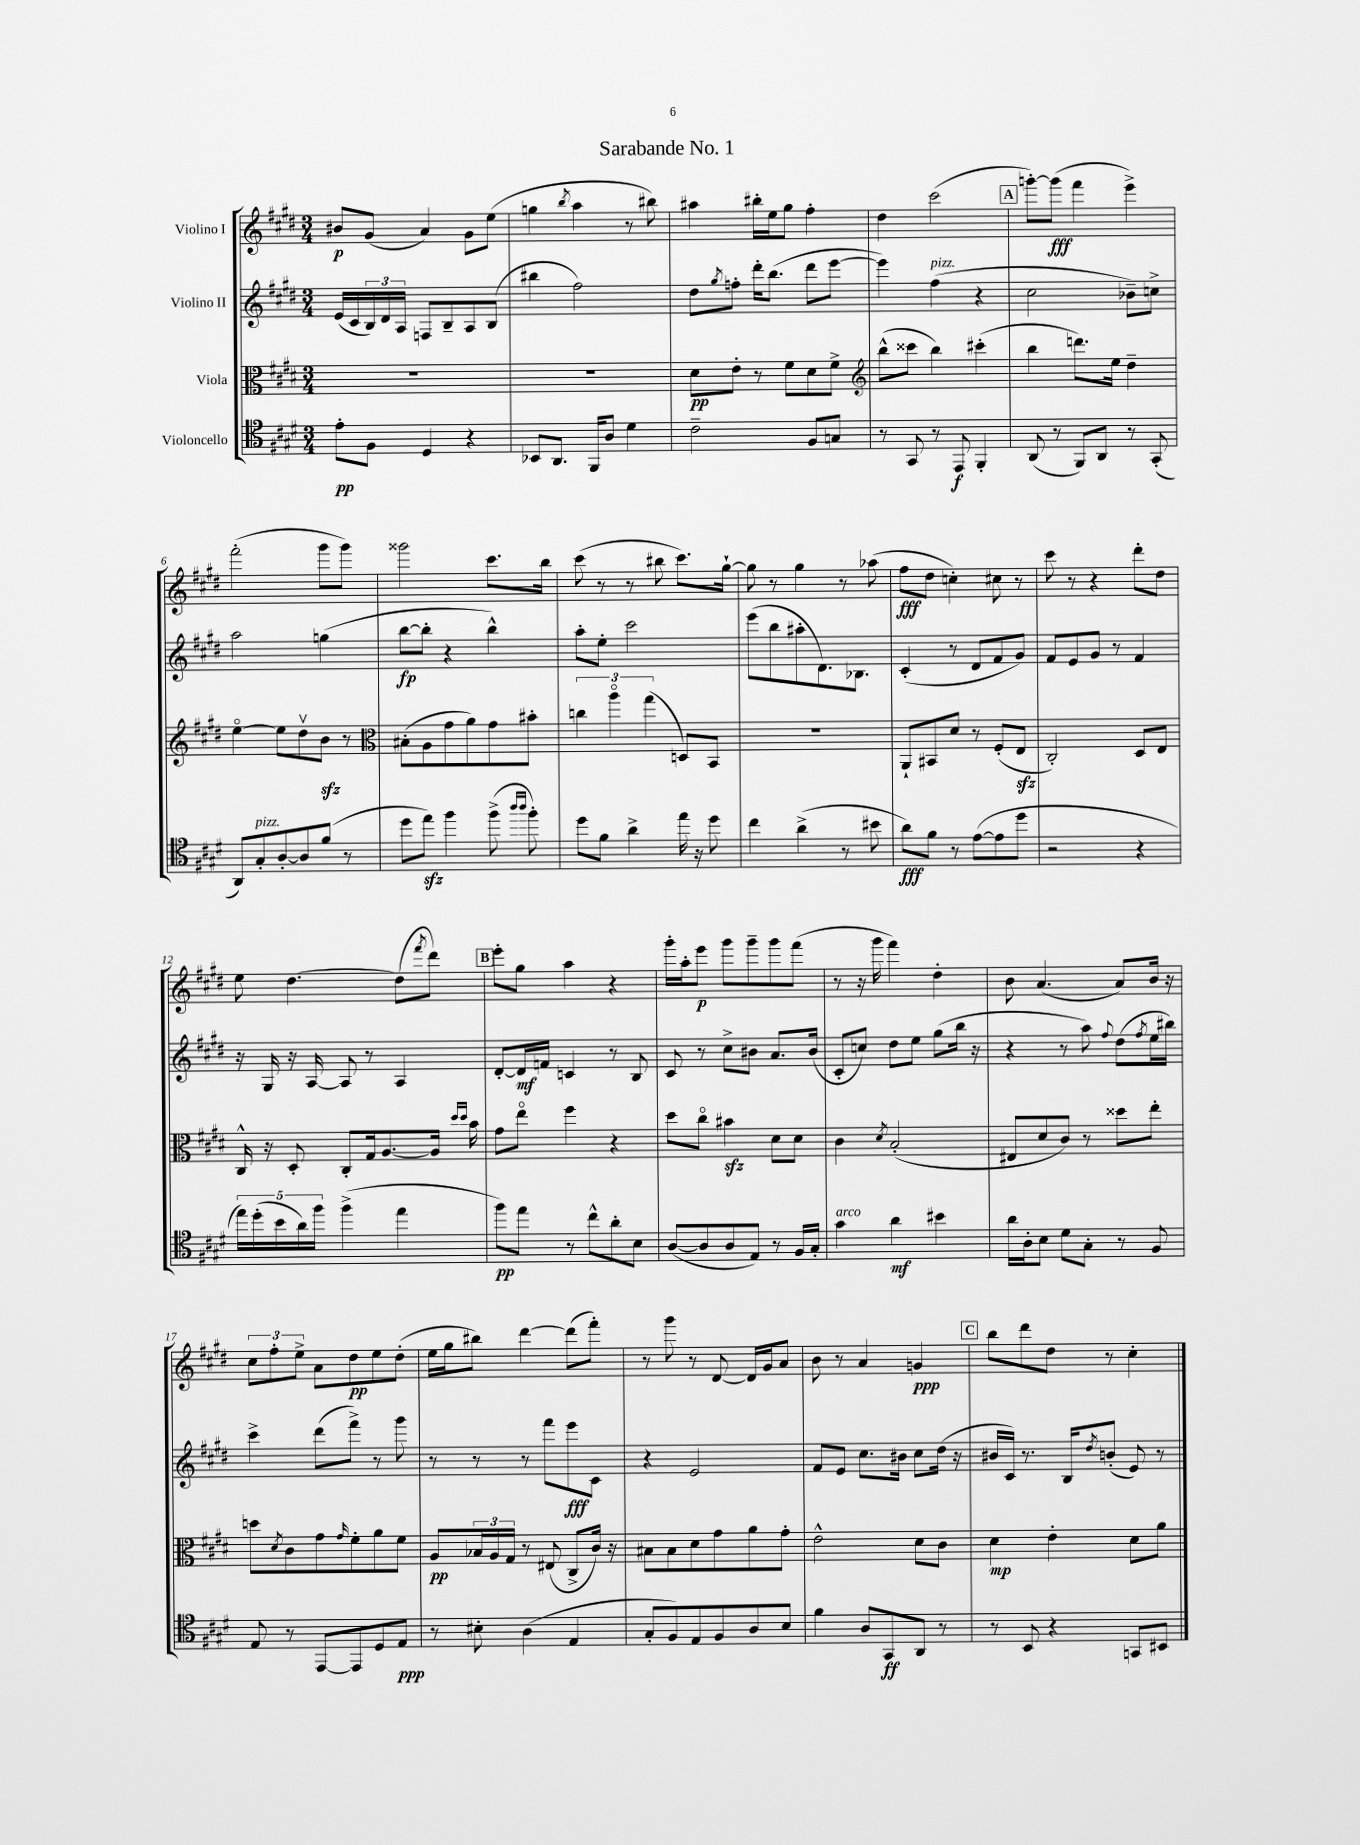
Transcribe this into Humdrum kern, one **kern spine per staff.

**kern	**kern	**kern	**kern
*staff4	*staff3	*staff2	*staff1
*clefC4	*clefC3	*clefG2	*clefG2
*k[f#c#g#d#]	*k[f#c#g#d#]	*k[f#c#g#d#]	*k[f#c#g#d#]
*M3/4	*M3/4	*M3/4	*M3/4
8e'\L	2.r	(16e/LL	8b#/L
.	.	16c#/	.
8F#\J	.	24B/)	(8g#/J
.	.	24d#/	.
.	.	24A/JJ	.
4D#/	.	8F/L	4a/)
.	.	8B~/	.
4r	.	8A/	8g#\L
.	.	(8B/J	(8ee\J
=	=	=	=
8BB-/L	2.r	4bb#\	4gg\
8.AA/J	.	.	.
.	.	.	8qbb/
.	.	2ff#\)	4aa\
16FF#/LK	.	.	.
8A/J	.	.	.
4d#\	.	.	8r
.	.	.	8bb#\)
=	=	=	=
2c#~\	8d#\L	8dd#\L	4aa#\
.	.	8qgg#/	.
.	8e'\J	8ff'\J	.
.	8r	16ddd#'\LK	16bb#'\LL
.	.	(8.bb\J	16ee\J
.	8f#\L	.	8gg#\J
8F#/L	8d#\	8ddd#\L	4ff#'\
8G/J	8f#^\J	[8eee\J	.
=	=	=	=
*	*clefG2	*	*
8r	(8bb^^\L	4eee\])	4dd#\
8GG#/	8ccc##\J	.	.
8r	4bb\)	(4ff#\	(2ccc#\
8EE/	.	.	.
4FF#'/	(4ccc#'\	4r	.
=	=	=	=
(8AA/	4bb\	2cc#\	[8ggg'\L)
8r	.	.	(8ggg\]J
8FF#/L)	8.ddd\L)	.	4fff#\
8AA/J	.	.	.
.	16ee\Jk	.	.
8r	4dd#~\	8b-~\L)	4eee^\)
(8GG#'/	.	8cc^\J	.
=	=	=	=
8AA/L)	[4eeo\	2aa\	(2fff#'\
8G#'/	.	.	.
[8A'/	8ee\]L	.	.
8A/]	8dd#v\	.	.
(8f#/J	8b\J	(4gg\	8ggg#\L
8r	8r	.	8ggg#\J)
=	=	=	=
*	*clefC3	*	*
8dd#\L	(8B#'\L	[8bb\L	2ggg##\
8ee\J)	8A\	8bb'\]J	.
4ff#\	8g#\	4r	.
.	8a\)	.	.
(8ff#^\	8g#\	4bb^^\)	8.ccc#\L
16qqaa/LL	.	.	.
16qqaa/JJ	.	.	.
8ff#'\)	8b#'\J	.	.
.	.	.	16bb\Jk
=	=	=	=
8dd#\L	6cc\	8aa'\L	(8ccc#\
8f#\J	.	8ee'\J	8r
.	6aao\	.	.
4a^\	.	2ccc#\	8r
.	(6gg#\	.	.
.	.	.	8bb#\
16ee\	8D/L)	.	8.ccc#\L)
16r	.	.	.
8dd#\	8BB/J	.	.
.	.	.	[16gg#`\Jk
=	=	=	=
4cc#\	2.r	(8eee\L	8gg#\]
.	.	8bb\	8r
(4a^\	.	8aa#'\	4gg#\
.	.	8.d#\)	.
8r	.	.	8r
.	.	8.B-\J	.
8b#\	.	.	(8aa-\
=	=	=	=
8a\L)	8AA`/L	(4c#'/	8ff#\L
8f#\J	8BB#/	.	8dd#\J
8r	8d#/J	8r	4cc'\)
([8e\L	8r	8d#/L	.
8e\]	(8F#'/L	8f#/	8cc#\
8dd#\J	8E/J	8g#/J)	8r
=	=	=	=
2r	2C#'/)	8f#/L	8ccc#\
.	.	8e/	8r
.	.	8g#/J	4r
.	.	8r	.
4r	8D#/L	4f#/	8ddd#'\L
.	8E/J	.	8dd#\J
=	=	=	=
20ee\LL)	16C#^^/	16r	8ee\
(20dd#'\	.	.	.
.	16r	16G#/	.
20b\	.	.	.
.	8D#'/	16r	[4.dd#\
20a\)	.	.	.
.	.	[16A/	.
20ff#\JJ	.	.	.
(4ff#^\	8C#'/L	8A/]	.
.	16G#/k	8r	.
.	[8.A/	.	.
4ee\	.	4A/	(8dd#\]L
.	.	.	8qfff#/
.	16A/]Jk	.	8ddd#\J)
.	16qqdd#/LL	.	.
.	16qqdd#/JJ	.	.
.	16b\	.	.
=	=	=	=
8ff#\L)	8g#\L	[8d#'/L	8eee'\L
8ee\J	8eeo\J	16d#/]L	8gg#\J
.	.	16f/JJ	.
8r	4ff#\	4c/	4aa\
8cc#^^\L	.	.	.
8a'\	4r	8r	4r
8B\J	.	8B/	.
=	=	=	=
([8A/L	8dd#\L	8c#/	16ggg#'\LL
.	.	.	16aa'\J
8A/]	8cc#o\J	8r	8eee\J
8A/	4b#\	8cc#^\L	8ggg#\L
8E/J)	.	8b#\J	8ggg#~\
8r	8d#\L	8.a/L	8ggg#\
16F#/LL	8d#\J	.	(8fff#\J
16G#'/JJ	.	(16b#/Jk	.
=	=	=	=
4g#\	4c#\	8c#'/L	8r
.	.	8cc/J)	16r
.	.	.	16ggg#\
.	8qd#/	.	.
4a\	(2B'/	8dd#\L	4fff#\)
.	.	8ee\J	.
4b#\	.	(8gg#\L	4dd#'\
.	.	16bb\Jk	.
.	.	16r	.
=	=	=	=
16a\LL	8E#/L	4r	8b\
16A'\J	.	.	.
8B\J	8d#/	.	(4.a/
8d#\L	8c#/J)	8r	.
8G#'\J	8r	8aa\)	.
.	.	8qqff#/	.
8r	8dd##\L	(8dd#\L	8a/L)
.	.	8qff#/	.
8F#/	8ee'\J	16ee\L	16b/Jk
.	.	16bb#\JJ)	16r
=	=	=	=
8E/	8dd\L	4ccc#^\	12cc#\L
.	.	.	12ff#'\
.	8qd#/	.	.
8r	8c#\	.	.
.	.	.	12ee^\J
[8EE/L	8g#\	(8ddd#\L	8a\L
.	16qqg#/	.	.
8EE/]	8f#'\	8fff#^\J)	8dd#\
8D#/	8a\	8r	8ee\
8E/J	8f#\J	8ggg#\	(8dd#'\J
=	=	=	=
8r	8A/L	8r	16ee\LL
.	.	.	16gg#\J
8B#'\	24B-/L	8r	8bb#\J)
.	24A/	.	.
.	24G#/JJ	.	.
(4A\	8r	8r	[4ddd#\
.	(8E#/	8fff#\L	.
4E/	8C#^/L	8eee\	(8ddd#\]L
.	16c#/Jk)	8c#\J	8fff#'\J)
.	16r	.	.
=	=	=	=
8G#'/L	8B#\L	4r	8r
8F#/)	8B#\	.	8ggg#\
8E/	8d#\	2e/	8r
8F#/	8g#\	.	[8d#/
8A/	8a\	.	16d#/]LL
.	.	.	16g#/J
8B/J	8g#'\J	.	8a/J
=	=	=	=
4f#\	2e^^\	8f#/L	8b\
.	.	8e/J	8r
8A/L	.	8.cc#\L	4a/
8GG#/	.	.	.
.	.	16b#\Jk	.
8AA/J	8d#\L	8cc#\L	4g/
8r	8c#\J	(16dd#\Jk	.
.	.	16r	.
=	=	=	=
8r	4d#\	16b#/LL	8bb\L
.	.	16c#/JJ)	.
8BB/	.	8.r	8ddd#\
4r	4e'\	.	8dd#\J
.	.	16B/LK	.
.	.	8qdd#/	.
.	.	(8b'/J	8r
8GG/L	8d#\L	8e/)	4cc#'\
8BB#/J	8a\J	8r	.
==	==	==	==
*-	*-	*-	*-
